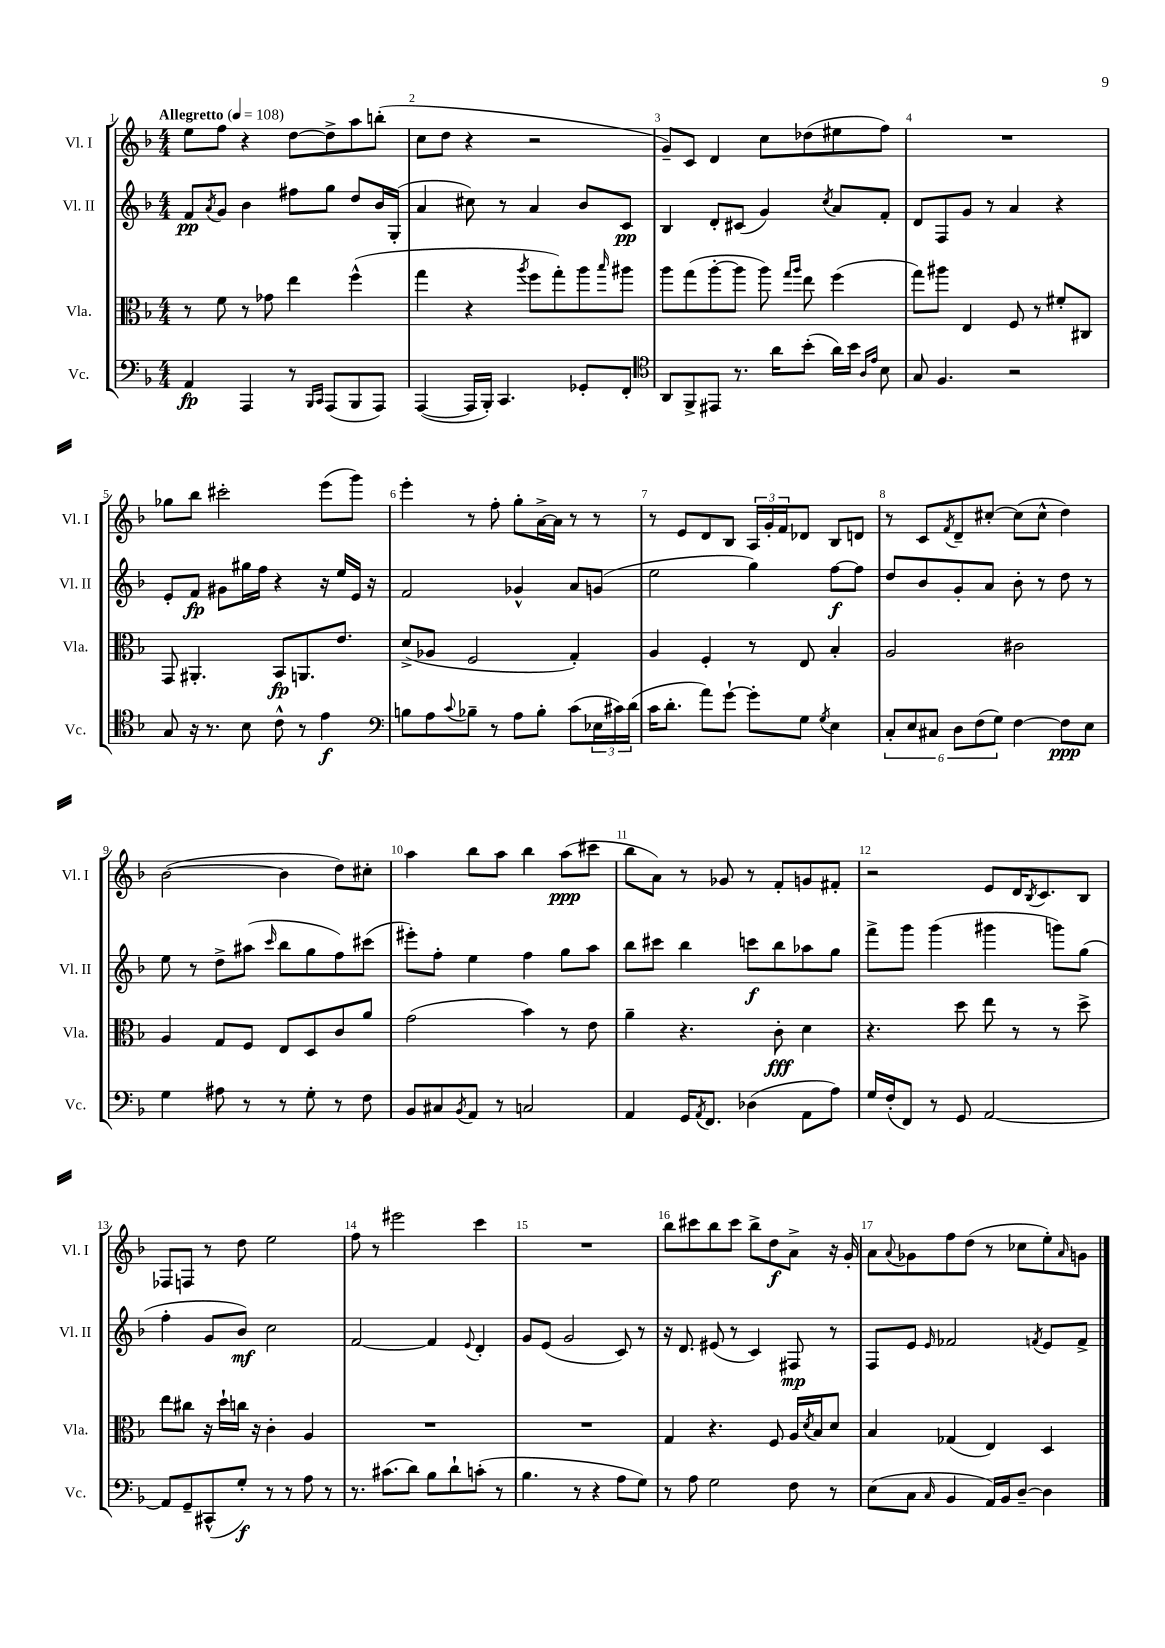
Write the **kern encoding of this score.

**kern	**kern	**kern	**kern
*staff4	*staff3	*staff2	*staff1
*clefF4	*clefC3	*clefG2	*clefG2
*k[b-]	*k[b-]	*k[b-]	*k[b-]
*M4/4	*M4/4	*M4/4	*M4/4
*MM108	*MM108	*MM108	*MM108
4AA	8r	8f	8ee
.	.	8qa	.
.	8f	8g	8ff
4AAA	8r	4b-	4r
.	8g-	.	.
8r	4ee	8ff#	[8dd
16qqBBB-	.	.	.
16qqCC	.	.	.
(8AAA	.	8gg	8dd^]
8BBB-	(4ff^^	8dd	8aa
8AAA)	.	16b-	(8bb'
.	.	(16G'	.
=	=	=	=
([4AAA	4gg	4a	8cc
.	.	.	8dd
16AAA]	4r	8cc#)	4r
16BBB-')	.	.	.
4.CC	.	8r	.
.	8qaa	.	.
.	8ff	4a	2r
.	8gg')	.	.
8GG-'	8aa	8b-	.
.	16qqbb-	.	.
8FF'	8aa#	8c	.
=	=	=	=
*clefC4	*	*	*
8AA	8aa	4B-	8g~)
8FF^	(8gg	.	8c
8EE#	[8aa'	8d'	4d
8.r	8aa]	(8c#	.
.	8aa)	4g)	8cc
16a	.	.	.
.	16qqgg	.	.
.	16qqaa	.	.
(8b-'	8ee	.	(8dd-
.	.	8qcc	.
16a)	(4ff	8a	8ee#
16b-	.	.	.
16qqA	.	.	.
16qqe	.	.	.
8B-	.	8f'	8ff)
=	=	=	=
8G	8gg)	8d	1r
4.F	8aa#	8F	.
.	4E	8g	.
.	.	8r	.
2r	8F	4a	.
.	8r	.	.
.	8f#'	4r	.
.	8C#	.	.
=	=	=	=
8G	8GG	8e'	8gg-
16r	4.AA#'	8f	8bb-
8.r	.	.	.
.	.	8g#	2ccc#'
8B-	.	16gg#	.
.	.	16ff	.
8c^^	8BB-	4r	.
8r	8.AA	.	.
4e	.	16r	(8eee
.	8.e	16ee	.
.	.	16e	8ggg)
.	.	16r	.
=	=	=	=
*clefF4	*	*	*
8B	(8d^	2f	4eee'
8A	8A-	.	.
8qqc	.	.	.
8B-~	2F	.	8r
8r	.	.	8ff'
8A	.	4g-^^	8gg'
8B-'	.	.	[16a^
.	.	.	16a]
(8c	4G')	8a	8r
24E-	.	(8g	8r
24c#)	.	.	.
(24d	.	.	.
=	=	=	=
16c	4A	2ee	8r
8.d'	.	.	.
.	.	.	8e
8a)	4F'	.	8d
[8g`	.	.	8B-
8g']	8r	4gg)	24A
.	.	.	24g'
.	.	.	24f
8G	8E	.	8d-
8qG	.	.	.
4E	4B-'	[8ff	8B-
.	.	8ff]	8d
=	=	=	=
12C'	2A	8dd	8r
12E	.	.	.
.	.	8b-	8c
12C#	.	.	.
.	.	.	8qf
12D	.	8g'	8d~
(12F	.	.	.
.	.	8a	[8cc#'
12G)	.	.	.
[4F	2c#	8b-'	(8cc#]
.	.	8r	8cc#^^
8F]	.	8dd	4dd)
8E	.	8r	.
=	=	=	=
4G	4A	8ee	([2b-
.	.	8r	.
8A#	8G	8dd^	.
8r	8F	(8aa#	.
.	.	16qqccc	.
8r	8E	8bb-	4b-]
8G'	8D	8gg	.
8r	8c	8ff)	8dd)
8F	8a	(8ccc#	8cc#'
=	=	=	=
8BB-	(2g	8eee#')	4aa
8C#	.	8ff'	.
8qBB-	.	.	.
8AA	.	4ee	8bb-
8r	.	.	8aa
2C	4b-)	4ff	4bb-
.	8r	8gg	(8aa
.	8e	8aa	8ccc#
=	=	=	=
4AA	4a~	8bb-	8bb-
.	.	8ccc#	8a)
16GG	4.r	4bb-	8r
8qAA	.	.	.
8.FF	.	.	.
.	.	.	8g-
(4D-	.	8ccc	8r
.	8c'	8bb-	8f'
8AA	4d	8aa-	8g
8A)	.	8gg	8f#'
=	=	=	=
16G	4.r	8fff^	2r
(16F'	.	.	.
8FF)	.	8ggg	.
8r	.	(4ggg	.
8GG	8dd	.	.
[2AA	8ee	4ggg#	8e
.	8r	.	16d
.	.	.	8qB-
.	.	.	8.c
.	8r	8ggg)	.
.	8dd^	(8gg	8B-
=	=	=	=
8AA]	8ee	4ff'	8F-
8GG~	8cc#	.	8F
(8CC#^^	16r	8g	8r
.	16dd`	.	.
8G')	16cc	8b-)	8dd
.	16r	.	.
8r	4c'	2cc	2ee
8r	.	.	.
8A	4A	.	.
8r	.	.	.
=	=	=	=
8.r	1r	[2f	8ff
.	.	.	8r
(8.c#	.	.	.
.	.	.	2eee#
8d)	.	.	.
8B-	.	4f]	.
8d`	.	.	.
.	.	8qqe	.
(8c'	.	4d'	4ccc
8r	.	.	.
=	=	=	=
4.B-	1r	8g	1r
.	.	(8e	.
.	.	2g	.
8r	.	.	.
4r	.	.	.
8A	.	8c)	.
8G)	.	8r	.
=	=	=	=
8r	4G	16r	8bb-
.	.	8.d	.
8A	.	.	8ccc#
2G	4.r	(8e#	8bb-
.	.	8r	8ccc#
.	.	4c)	8bb-^
.	8F	.	8dd
8F	16A	8F#	8a^
.	8qd	.	.
.	16B-	.	.
8r	8d	8r	16r
.	.	.	16g'
=	=	=	=
(8E	4B-	8F	8a
.	.	.	8qqa
8C	.	8e	8g-
16qqC	.	16qqe	.
4BB-	(4G-	2f-	8ff
.	.	.	(8dd
16AA)	4E)	.	8r
16BB-	.	.	.
[8D~	.	.	8cc-
.	.	8qf	.
4D]	4D	8e	8ee')
.	.	.	16qqa
.	.	8f^	8g
==	==	==	==
*-	*-	*-	*-
